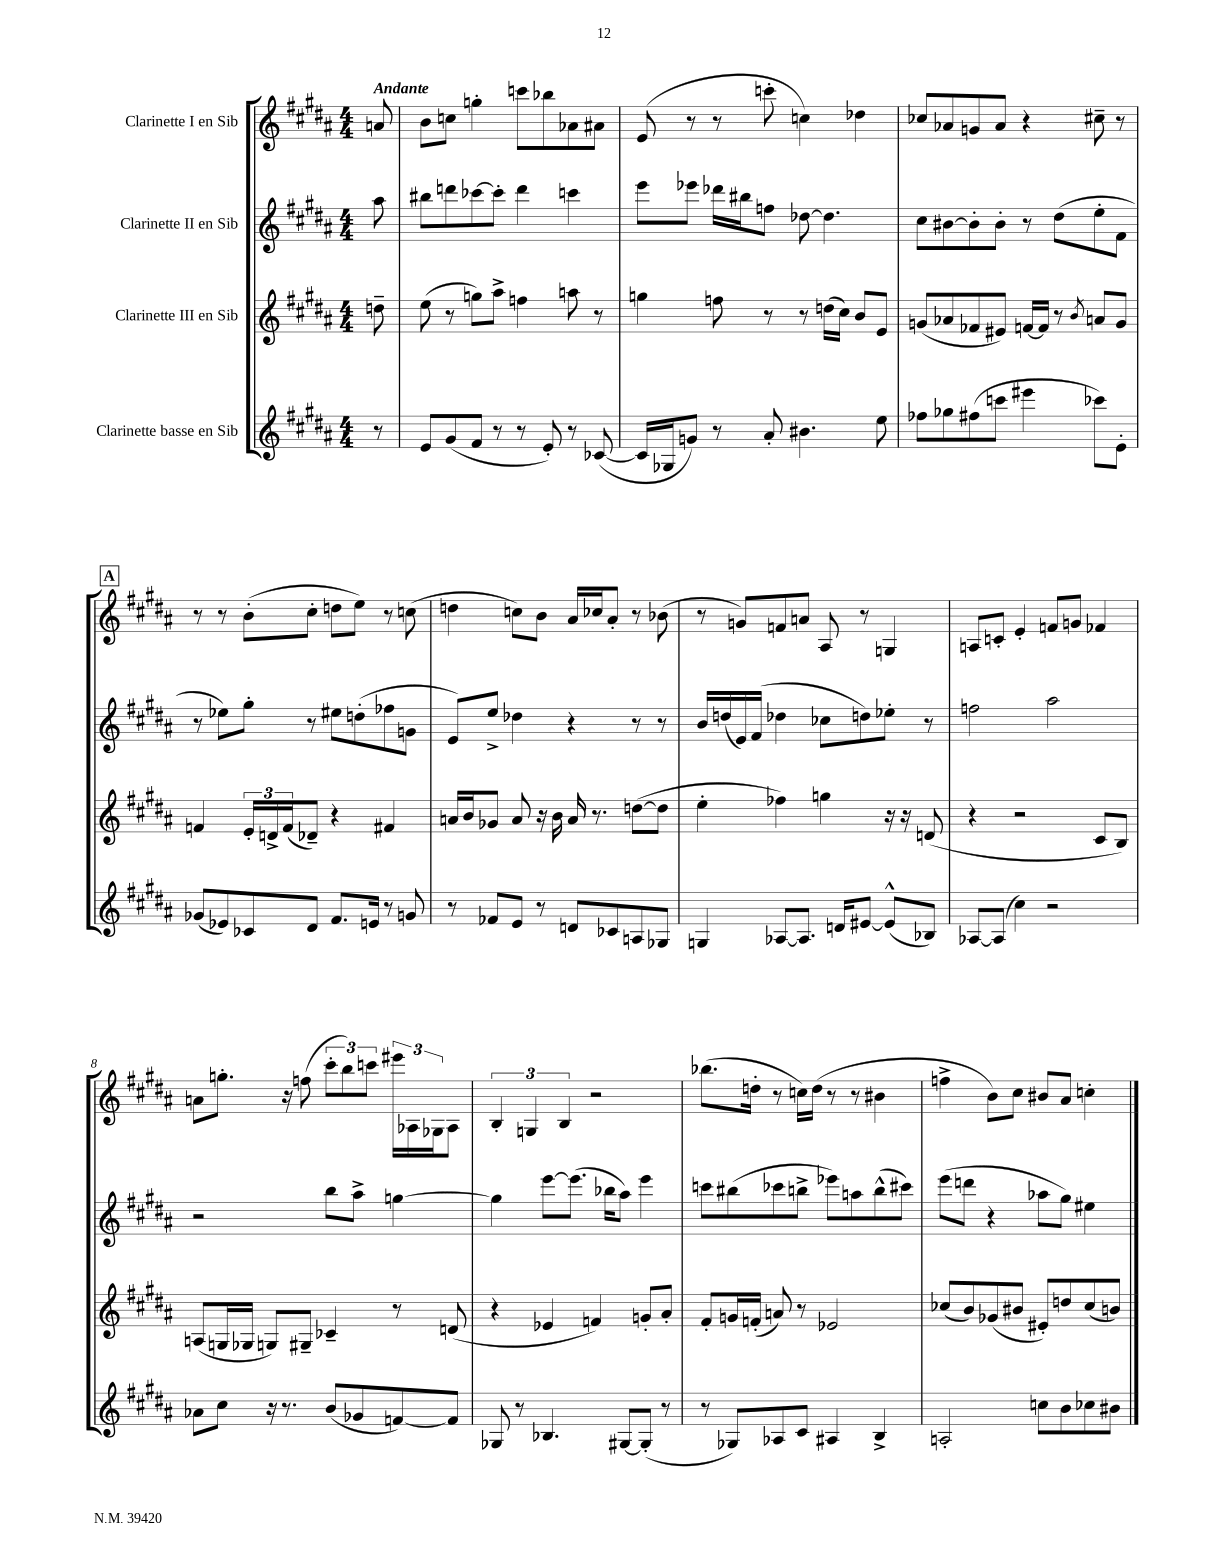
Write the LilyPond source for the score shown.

<<
\new StaffGroup <<
\new Staff = "s0" \with { instrumentName = "Clarinette I en Sib" } {
    \clef treble \key b \major \numericTimeSignature \time 4/4 \partial 8 \tempo "Andante"
    a'8 |
    b'8 c''8 g''4-. c'''8 bes''8 aes'8 ais'8 |
    e'8( r8 r8 c'''8-. c''4) des''4 |
    ces''8 aes'8 g'8 aes'8 r4 cis''8-- r8 |
    \mark \markup { \box "A" } r8 r8 b'8-.( cis''8-. d''8 e''8) r8 c''8( |
    d''4 c''8) b'8 ais'16 ces''16 ais'8-. r8 bes'8( |
    r8 g'8) f'8 a'8 ais8 r8 g4 |
    a8 c'8-. e'4-. f'8 g'8 fes'4 |
    a'8 g''8.-. r16 f''8( \tuplet 3/2 { cis'''8-. b''8) c'''8 } \tuplet 3/2 { eis'''16 aes16 ges16 } aes8 |
    \tuplet 3/2 { b4-. g4 b4 } r2 |
    bes''8.( d''16-. r8 c''16) d''16( r8 r8 bis'4 |
    f''4-> b'8) cis''8 bis'8 ais'8 c''4-. \bar "|." |
}
\new Staff = "s1" \with { instrumentName = "Clarinette II en Sib" } {
    \clef treble \key b \major \numericTimeSignature \time 4/4 \partial 8
    ais''8 |
    bis''8 d'''8 ces'''8~ ces'''8-. d'''4 c'''4 |
    e'''8 ees'''8 des'''16 bis''16 f''8 des''8~ des''4. |
    cis''8 bis'8~ bis'8-. bis'8-. r8 dis''8( e''8-. fis'8 |
    \mark \markup { \box "A" } r8 ees''8) gis''8-. r8 eis''8 d''8-.( fes''8 g'8 |
    e'8) e''8-> des''4 r4 r8 r8 |
    b'16 d''16( e'16) fis'16( des''4 ces''8 d''8) ees''8-. r8 |
    f''2 ais''2 |
    r2 b''8 ais''8-> g''4~ |
    g''4 e'''8~ e'''8.( bes''16 ais''8) e'''4 |
    c'''8 bis''8( ces'''8 b''8-> ees'''8) a''8 b''8-^( cis'''8) |
    e'''8( d'''8 r4 aes''8 gis''8) eis''4 \bar "|." |
}
\new Staff = "s2" \with { instrumentName = "Clarinette III en Sib" } {
    \clef treble \key b \major \numericTimeSignature \time 4/4 \partial 8
    d''8-- |
    e''8( r8 g''8) ais''8-> f''4 a''8 r8 |
    g''4 f''8 r8 r8 d''16( cis''16) b'8 e'8 |
    g'8( aes'8 fes'8 eis'8) f'16~ f'16 r8 \acciaccatura { b'8 } a'8 g'8 |
    \mark \markup { \box "A" } f'4 \tuplet 3/2 { e'16-. d'16-> f'16( } des'8--) r4 fis'4 |
    a'16 b'16 ges'8 a'8 r16 b'16 a'16 r8. d''8~( d''8 |
    e''4-. fes''4) g''4 r16 r16 d'8( |
    r4 r2 cis'8 b8) |
    a8( g16 ges16 g8) gis8-- ces'4-- r8 d'8( |
    r4 ees'4 f'4) g'8-. ais'8-. |
    fis'8-. g'16 f'16-.( a'8) r8 ees'2 |
    ces''8( b'8) ges'8( bis'8 eis'8-.) d''8 ces''8( b'8) \bar "|." |
}
\new Staff = "s3" \with { instrumentName = "Clarinette basse en Sib" } {
    \clef treble \key b \major \numericTimeSignature \time 4/4 \partial 8
    r8 |
    e'8 gis'8( fis'8 r8 r8 e'8-.) r8 ces'8~( |
    ces'16 ges16 g'8) r8 ais'8-. bis'4. e''8 |
    fes''8 ges''8 fis''8( c'''8 eis'''4 ces'''8) e'8-. |
    \mark \markup { \box "A" } ges'8( ees'8) ces'8 dis'8 fis'8. e'16 r8 g'8 |
    r8 fes'8 e'8 r8 d'8 ces'8 a8 ges8 |
    g4 aes8~ aes8. d'16 eis'8~ eis'8-^( bes8) |
    aes8~ aes8( cis''4) r2 |
    aes'8 cis''8 r16 r8. b'8( ges'8 f'8~) f'8 |
    ges8 r8 bes4. gis8~ gis8-.( r8 |
    r8 ges8) aes8 cis'8 ais4 b4-> |
    a2-. c''8 b'8 ces''8 bis'8 \bar "|." |
}
>>
>>
